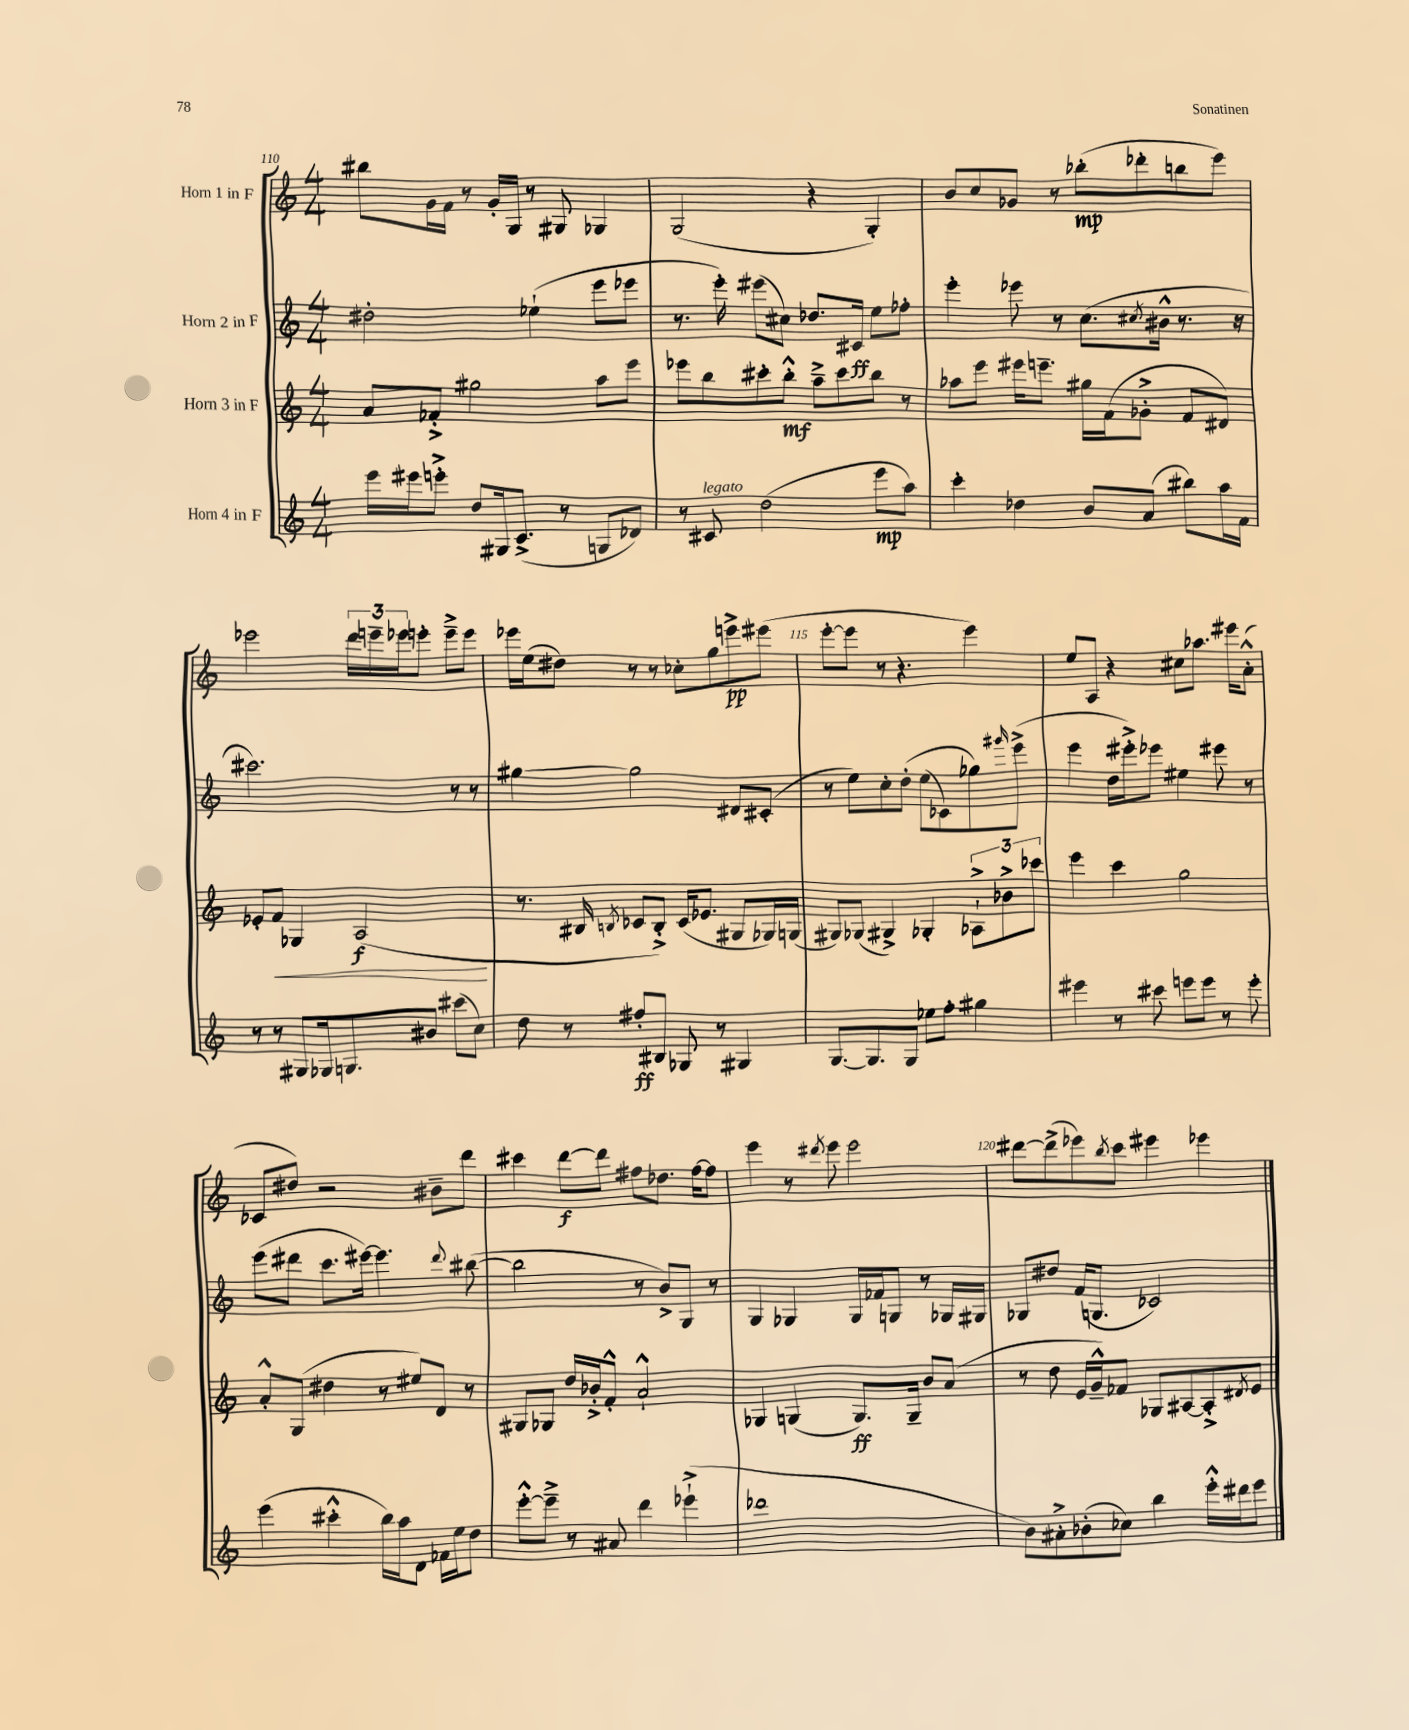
<<
\new StaffGroup <<
\new Staff = "s0" \with { instrumentName = "Horn 1 in F" } {
    \clef treble \key c \major \numericTimeSignature \time 4/4
    bis''8 g'16 f'16 r8 g'16-. g16 r8 gis8 ges4 |
    g2( r4 g4-.) |
    b'8 c''8 ges'8 r8 bes''8-.\mp( des'''8-. b''8 e'''8) |
    ees'''2 \tuplet 3/2 { d'''16 e'''16-- ees'''16 } e'''8-. e'''8---> e'''8 |
    ees'''16 e''16( dis''8) r8 r8 ces''8-. g''8 e'''8->\pp eis'''8( |
    e'''8~-. e'''8 r8 r4. e'''4) |
    e''8 a8 r4 cis''8 aes''8. eis'''16 a'8-.-^( |
    ces'8 dis''8) r2 bis'8-- d'''8 |
    cis'''4 d'''8~\f d'''8 fis''8 des''8. fis''16~ fis''8 |
    e'''4 r8 \acciaccatura { dis'''8 } e'''8 e'''2 |
    dis'''8~ dis'''8->( ees'''8) \acciaccatura { b''8 } c'''8 eis'''4 ees'''4 \bar "|." |
}
\new Staff = "s1" \with { instrumentName = "Horn 2 in F" } {
    \clef treble \key c \major \numericTimeSignature \time 4/4
    dis''2-. ees''4-!( e'''8 ees'''8 |
    r8. e'''16-.) eis'''8( cis''8) des''8. cis'16\ff e''8 fes''8-. |
    e'''4-. ees'''8 r8 c''8.( \acciaccatura { cis''8 } bis'16-^ r8. r16 |
    cis'''2.) r8 r8 |
    gis''4~ gis''2 dis'8 cis'8-.( |
    r8 e''8) c''8-. d''8-.\( e''8( ces'8) ges''8\) \grace { gis'''16 } e'''8->( |
    e'''4 d''16 eis'''16-.->) ees'''8 eis''4 eis'''8 r8 |
    e'''8( dis'''8 c'''8. eis'''16~) eis'''4. \appoggiatura { dis'''8 } bis''8~( |
    bis''2 r8 b'8->) g8 r8 |
    g4 ges4 ges16 fes'16 g8 r8 ges16 gis16 |
    ges8 dis''8 f'16( g8. ces'2) \bar "|." |
}
\new Staff = "s2" \with { instrumentName = "Horn 3 in F" } {
    \clef treble \key c \major \numericTimeSignature \time 4/4
    a'8 fes'8-.-> gis''2 a''8 e'''8 |
    ees'''8 b''8 cis'''8-. b''8-.-^\mf a''8---> cis'''8 b''8 r8 |
    aes''8 e'''8 eis'''16 e'''8.-- gis''16 f'16( ges'8-.-> f'8 dis'8) |
    ees'8-. f'8\< ges4 a2\f\!( |
    r8. bis16 \acciaccatura { b8 } ces'8 b8-.->) ces'16( ees'8. gis8 ges16) g16( |
    gis8) ges8( gis4->) ges4-. \tuplet 3/2 { aes8-!-> bes'8-> ces'''8 } |
    e'''4 c'''4 g''2 |
    a'8-.-^ g8( dis''4 r8 eis''8) d'8 r8 |
    gis8 ges8 d''16 bes'16-.-> f'8-.-^ a'2-!-^ |
    ges4 g4( g8.\ff) g16-- b'8 a'8( |
    r8 d''8 e'16 g'16---^) fes'8 ges8 ais8~ ais8-.-> \acciaccatura { dis'8 } e'8 \bar "|." |
}
\new Staff = "s3" \with { instrumentName = "Horn 4 in F" } {
    \clef treble \key c \major \numericTimeSignature \time 4/4
    e'''16 eis'''16 e'''8-.-> d''8 gis16 c'8.->( r8 g8 des'8) |
    r8 cis'8^\markup { \italic "legato" } d''2( e'''8\mp a''8) |
    c'''4-. des''4 b'8 a'8( bis''8) a''16 f'16 |
    r8 r8 gis8 ges16 g8. bis'8 cis'''8( c''8) |
    d''8 r8 fis''8-.\ff bis8 ges8 r8 gis4 |
    g8.~ g8. g8 ees''8 f''8-. gis''4 |
    eis'''4 r8 cis'''8 e'''8 e'''8 r8 e'''8-. |
    e'''4( cis'''4-.-^ b''16) a''16 d'8 fes'16 e''16 d''8 |
    e'''8~-.-^ e'''8---> r8 ais'8 d'''4 ees'''4-!->( |
    des'''1 |
    b'8) ais'8-.-> bes'8-.( ces''8) b''4 e'''16-.-^ dis'''16 e'''8 \bar "|." |
}
>>
>>
\layout { \context { \Score currentBarNumber = #110 \override BarNumber.break-visibility = ##(#f #t #t) barNumberVisibility = #(every-nth-bar-number-visible 5) } }
